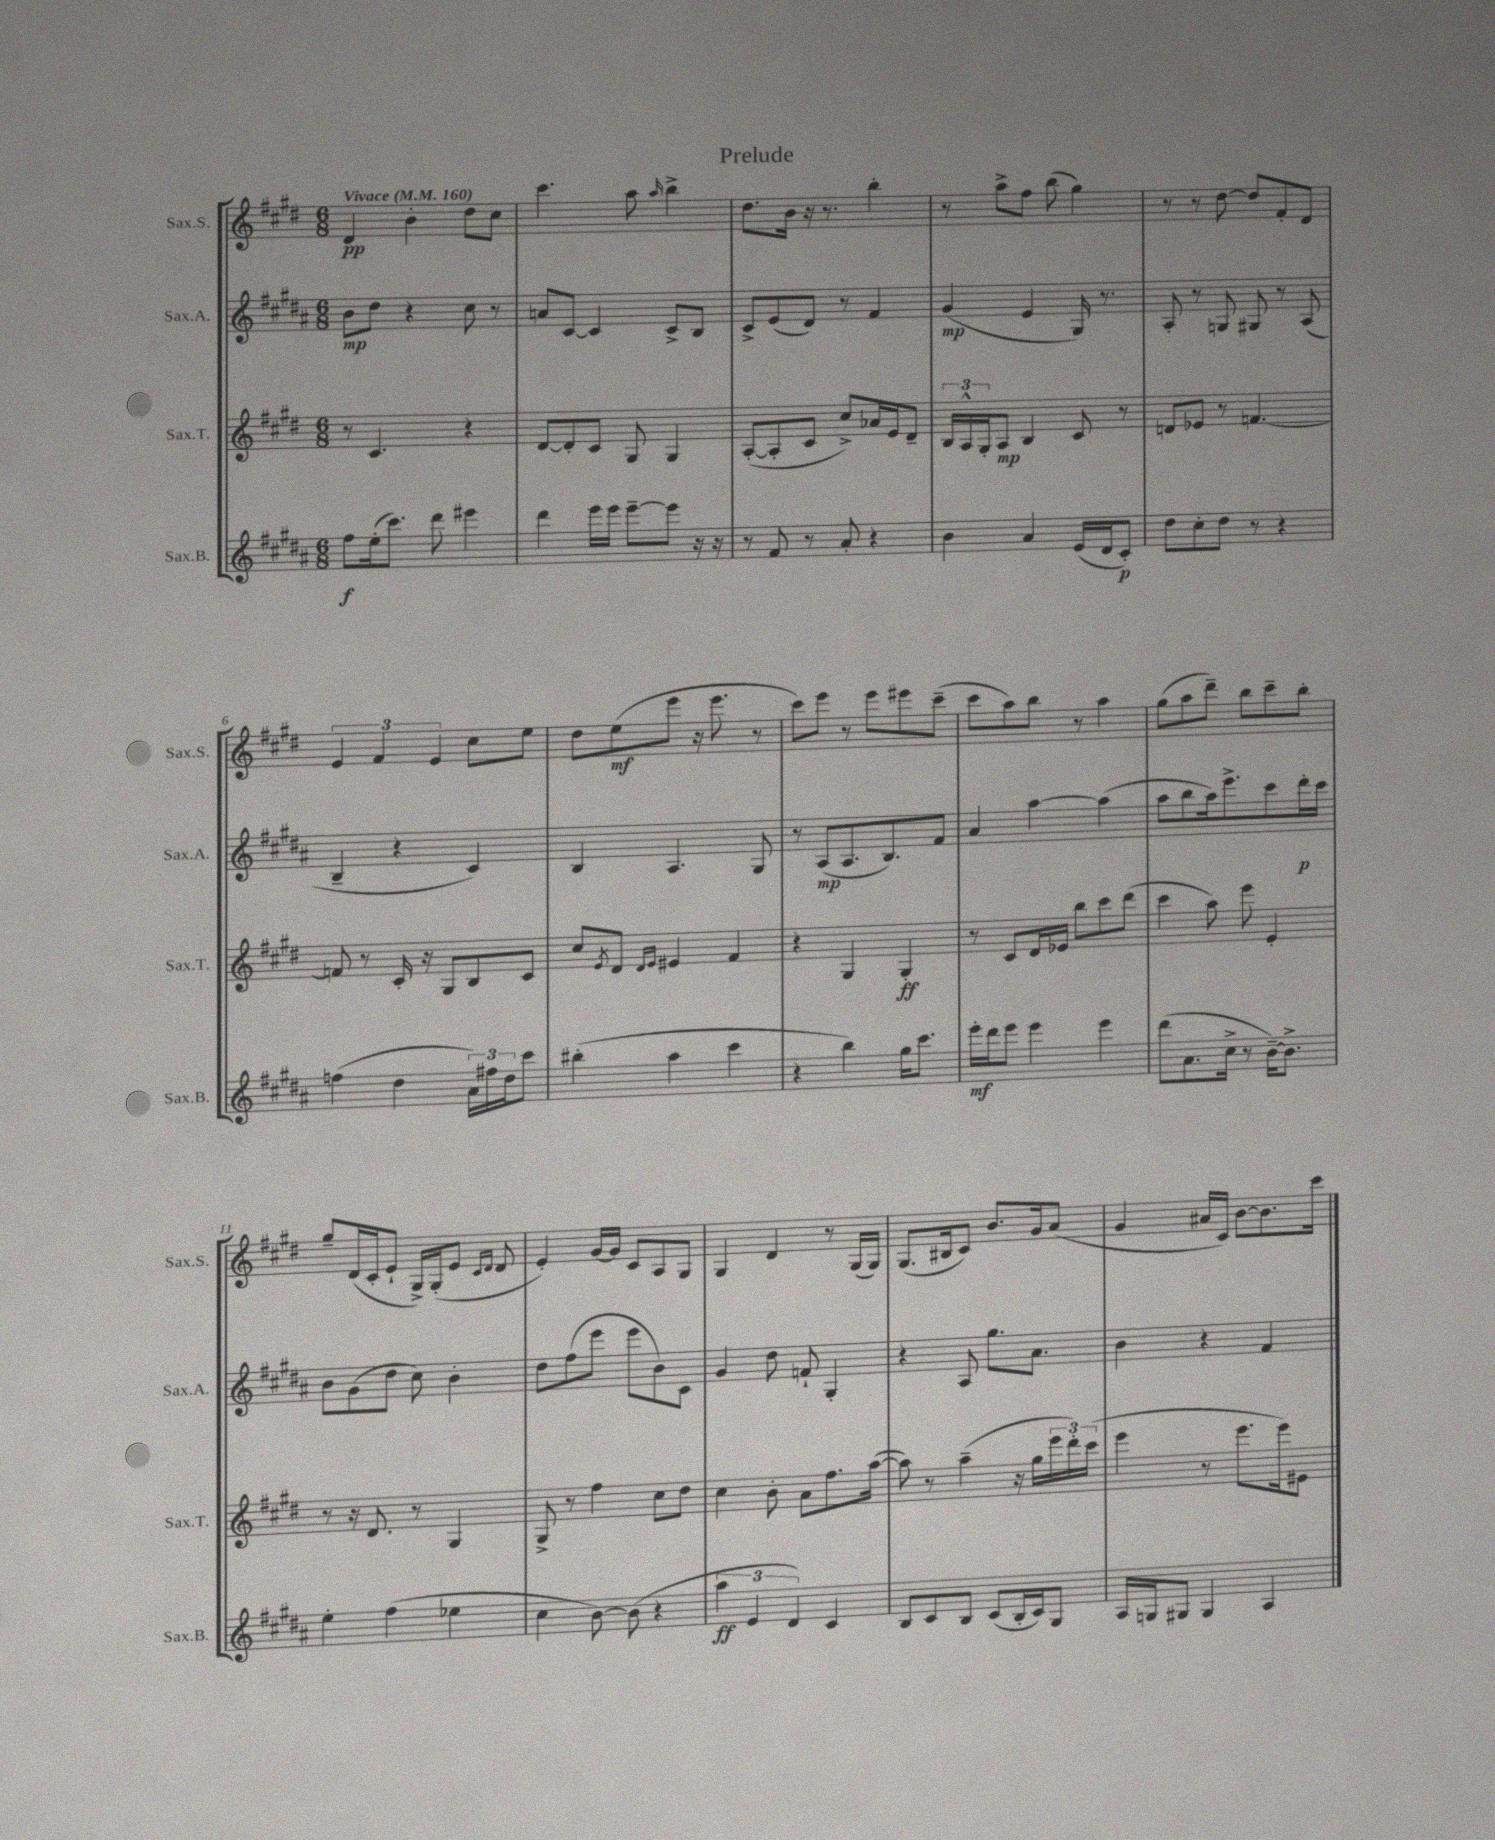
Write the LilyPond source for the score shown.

\header { title = "Prelude" }
<<
\new StaffGroup <<
\new Staff = "s0" \with { instrumentName = "Sax.S." shortInstrumentName = "Sax.S." } {
    \clef treble \key e \major \numericTimeSignature \time 6/8 \tempo "Vivace" 4 = 160
    dis'4\pp b'4-. dis''8 cis''8 |
    cis'''4. a''8 \grace { a''16 } b''4-> |
    dis''8. b'16 r16 r8. b''4-. |
    r8 a''8-> fis''8 b''8( gis''4) |
    r8 r8 dis''8~ dis''8 fis'8-. dis'8 |
    \tuplet 3/2 { e'4 fis'4 e'4 } cis''8 e''8 |
    dis''8 e''8\mf( e'''8 r16 e'''8. r8 |
    cis'''8) e'''8 r8 e'''8 eis'''8 cis'''8--( |
    cis'''8 a''8) b''8 r8 a''4 |
    gis''8( a''8 dis'''8--) b''8 cis'''8-- b''8-. |
    gis''8-- dis'16( cis'16-. e'8-! gis16->) gis16-.( e'8 \grace { cis'16 dis'16 } dis'8 |
    e'4-.) gis'16~ gis'16 cis'8 a8 gis8 |
    gis4 dis'4 r8 gis16( gis16) |
    gis8.( bis16 cis'8) b'8. gis'16 a'8( |
    gis'4 ais'16 cis'16) b'8~ b'8. cis'''16 \bar "|." |
}
\new Staff = "s1" \with { instrumentName = "Sax.A." shortInstrumentName = "Sax.A." } {
    \clef treble \key b \major \numericTimeSignature \time 6/8
    b'8\mp dis''8 r4 cis''8 r8 |
    a'8 cis'8~ cis'4 cis'8-> b8 |
    cis'8-> e'8( dis'8) r8 fis'4 |
    gis'4\mp( e'4 gis16) r8. |
    ais8-. r8 g8 gis8 r8 ais8( |
    b4-- r4 cis'4) |
    b4 ais4. gis8 |
    r8 ais8\mp( ais8. b8.) fis'8 |
    ais'4 ais''4~ ais''4( |
    ais''8 b''8 ais''16) e'''8.-> cis'''8 dis'''16-.\p cis'''16 |
    b'8 gis'8( dis''8 cis''8) b'4-. |
    dis''8 fis''8( e'''8 e'''8 b'8) cis'8 |
    gis'4 dis''8 f'8-! gis4-. |
    r4 ais8 gis''8. ais'8. |
    b'4 r4 fis'4 \bar "|." |
}
\new Staff = "s2" \with { instrumentName = "Sax.T." shortInstrumentName = "Sax.T." } {
    \clef treble \key e \major \numericTimeSignature \time 6/8
    r8 cis'4. r4 |
    dis'8~ dis'8-. cis'8 gis8 gis4 |
    a8~-.( a8-. cis'8 cis''8->) aes'16 e'16 dis'8-- |
    \tuplet 3/2 { b16 a16-^ gis16-. } a8\mp b4 cis'8 r8 |
    d'8 ees'8 r8 f'4.~ |
    f'8 r8 cis'16-. r16 gis8 b8 cis'8 |
    cis''8 \acciaccatura { e'8 } dis'8 \grace { dis'16 e'16 } eis'4 fis'4 |
    r4 gis4 gis4-.\ff |
    r8 cis'8 dis'16 ees'16 b''8 cis'''8 dis'''8( |
    cis'''4 a''8) e'''8 e'4-. |
    r8 r16 dis'8. r8 gis4 |
    gis8-> r8 fis''4 cis''8 dis''8 |
    cis''4 b'8-. a'8 fis''8. a''16~( |
    a''8) r8 a''4--( r16 gis''16 \tuplet 3/2 { e'''16 dis'''16-.) cis'''16( } |
    e'''4 r8 e'''8. e'''16) eis'8 \bar "|." |
}
\new Staff = "s3" \with { instrumentName = "Sax.B." shortInstrumentName = "Sax.B." } {
    \clef treble \key b \major \numericTimeSignature \time 6/8
    fis''8\f e''16-.( cis'''8.) dis'''8 eis'''4 |
    dis'''4 e'''16 e'''16 e'''8~-- e'''8 r16 r16 |
    r8 fis'8 r8 ais'8-. r4 |
    b'4 ais'4 e'16( dis'16 cis'8-.\p) |
    dis''8 cis''8-. dis''8 r8 r4 |
    f''4( dis''4 \tuplet 3/2 { ais'16) fis''16 dis''16 } cis'''8 |
    bis''4-.( ais''4 cis'''4 |
    r4 b''4) gis''16 cis'''8. |
    e'''16-.\mf dis'''16 e'''8 e'''4 e'''4 |
    dis'''8( ais'8. cis''16-> r8 b'16~--) b'8.-> |
    e''4-. fis''4( ees''4 |
    cis''4 b'8~) b'8( r4 |
    \tuplet 3/2 { ais''4\ff e'4 dis'4) } cis'4 |
    b8 cis'8 b8 cis'8( b16-. cis'16) gis8 |
    ais16 g16 gis8 gis4 ais4 \bar "|." |
}
>>
>>
